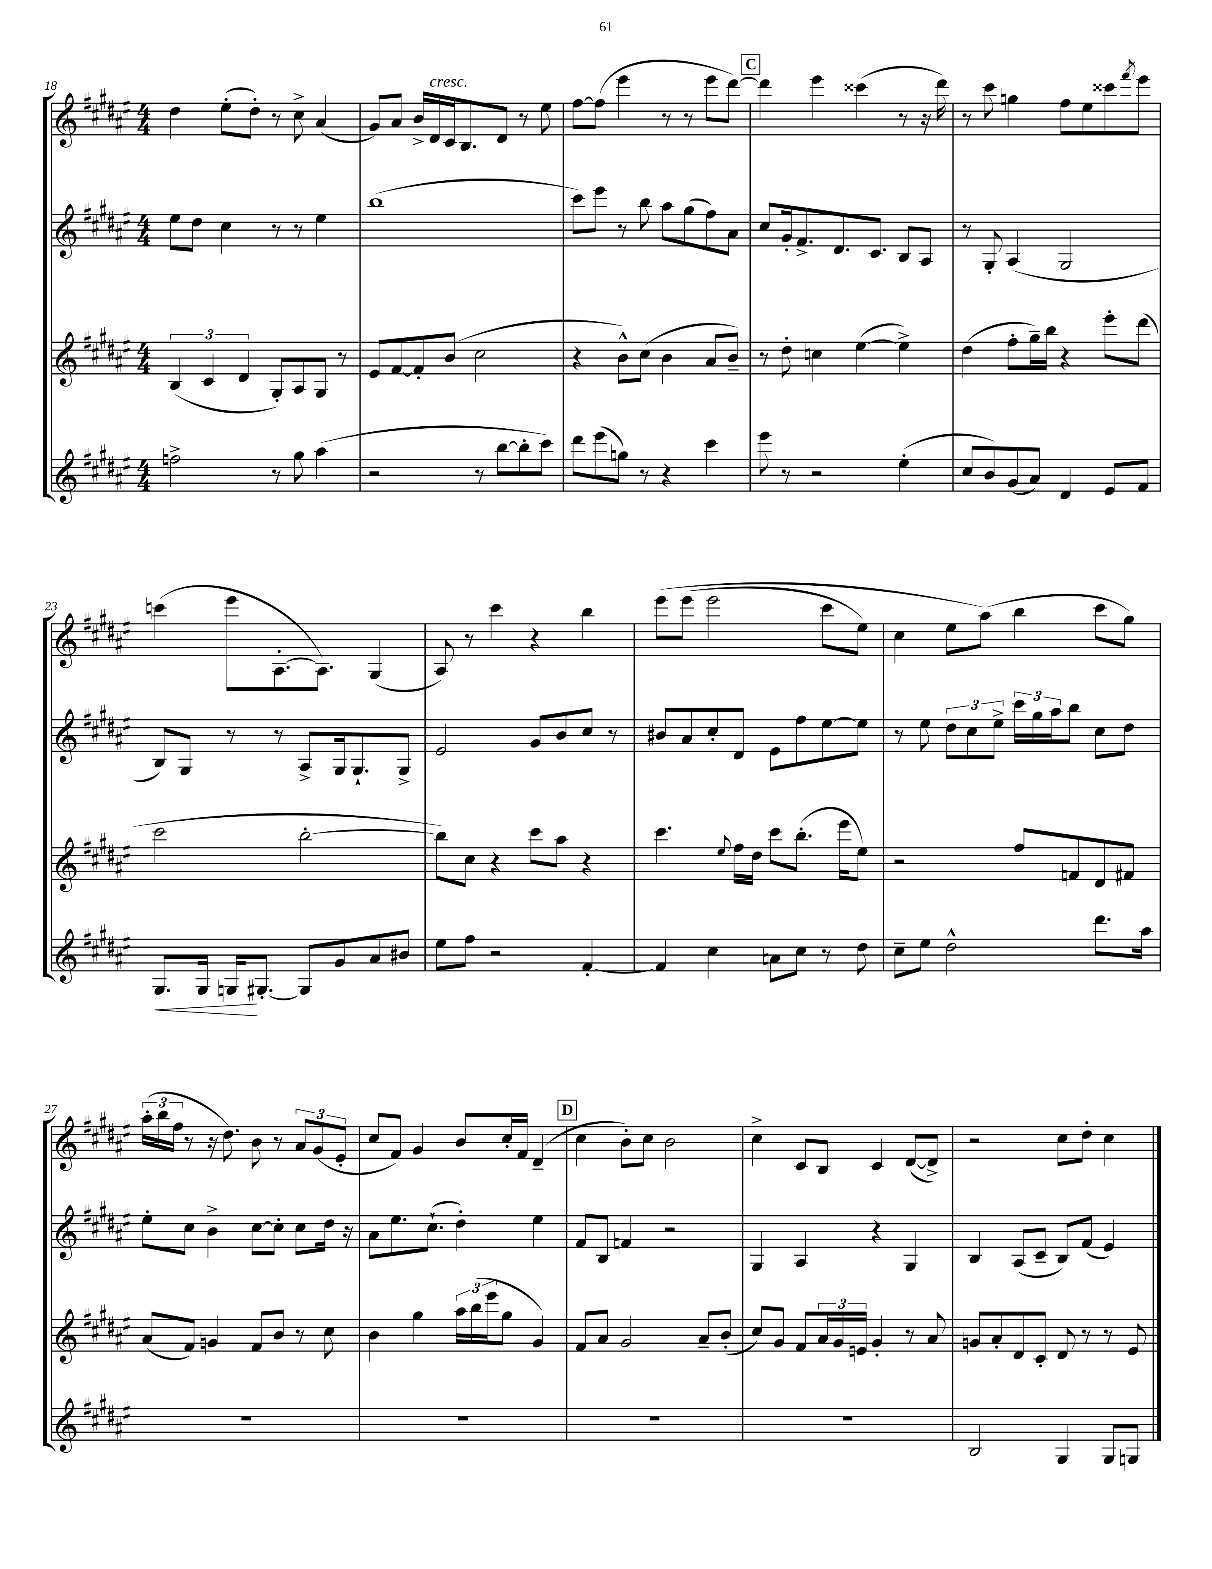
<<
\new StaffGroup <<
\new Staff = "s0" {
    \clef treble \key fis \major \numericTimeSignature \time 4/4
    dis''4 eis''8-.( dis''8-.) r8 cis''8-> ais'4( |
    gis'8) ais'8 b'16-> dis'16^\markup { \italic "cresc." } cis'16 b8. dis'8 r8 eis''8 |
    fis''8~ fis''8( eis'''4 r8 r8 eis'''8 dis'''8~) |
    \mark \markup { \box "C" } dis'''4 eis'''4 cisis'''4( r8 r16 dis'''16) |
    r8 cis'''8 g''4 fis''8 eis''8 cisis'''8 \acciaccatura { fis'''8 } eis'''8 |
    c'''4( eis'''8 ais8.~-. ais8.) gis4( |
    ais8) r8 cis'''4 r4 b''4 |
    eis'''8\( eis'''8( eis'''2 cis'''8 eis''8) |
    cis''4 eis''8 ais''8(\) b''4 cis'''8 gis''8) |
    \tuplet 3/2 { ais''16-.( b''16 fis''16 } r8 r16 dis''8.) b'8 r8 \tuplet 3/2 { ais'8 gis'8( eis'8-. } |
    cis''8 fis'8) gis'4 b'8 cis''16-. fis'16 dis'4--( |
    \mark \markup { \box "D" } cis''4 b'8-.) cis''8 b'2 |
    cis''4-> cis'8 b8 cis'4 dis'8~( dis'8->) |
    r2 cis''8 dis''8-. cis''4 \bar "|." |
}
\new Staff = "s1" {
    \clef treble \key fis \major \numericTimeSignature \time 4/4
    eis''8 dis''8 cis''4 r8 r8 eis''4 |
    b''1( |
    cis'''8) eis'''8 r8 b''8 ais''8 gis''8( fis''8) ais'8 |
    \mark \markup { \box "C" } cis''8 gis'16-. fis'8.-> dis'8. cis'8. b8 ais8 |
    r8 gis8-. ais4( gis2 |
    b8) gis8 r8 r8 ais8-> gis16 gis8.-! gis8-> |
    eis'2 gis'8 b'8 cis''8 r8 |
    bis'8 ais'8 cis''8-. dis'8 eis'8 fis''8 eis''8~ eis''8 |
    r8 eis''8 \tuplet 3/2 { dis''8 cis''8 eis''8-> } \tuplet 3/2 { cis'''16 gis''16 ais''16 } b''8 cis''8 dis''8 |
    eis''8-. cis''8 b'4-> cis''8~ cis''8-. cis''8 dis''16 r16 |
    ais'8 eis''8. cis''8.-!( dis''4-.) eis''4 |
    \mark \markup { \box "D" } fis'8 b8 f'4 r2 |
    gis4 ais4 r4 gis4 |
    b4 ais8( cis'8-- b8) fis'8( eis'4) \bar "|." |
}
\new Staff = "s2" {
    \clef treble \key fis \major \numericTimeSignature \time 4/4
    \tuplet 3/2 { b4( cis'4 dis'4 } gis8-.) ais8 gis8 r8 |
    eis'8 fis'8~ fis'8-. b'8( cis''2 |
    r4 b'8-^) cis''8( b'4 ais'8 b'8--) |
    \mark \markup { \box "C" } r8 dis''8-. c''4 eis''4~( eis''4->) |
    dis''4( fis''8-. gis''16--) b''16 r4 eis'''8-. dis'''8( |
    cis'''2 b''2~-. |
    b''8) cis''8 r4 cis'''8 ais''8 r4 |
    cis'''4. \appoggiatura { eis''8 } fis''16 dis''16 cis'''8 b''8.-.( eis'''16 eis''8) |
    r2 fis''8 f'8 dis'8 fis'8 |
    ais'8( fis'8) g'4 fis'8 b'8 r8 cis''8 |
    b'4 gis''4 \tuplet 3/2 { ais''16 b''16( eis'''16 } gis''8 gis'4) |
    \mark \markup { \box "D" } fis'8 ais'8 gis'2 ais'8-- b'8-.( |
    cis''8) gis'8 fis'8 \tuplet 3/2 { ais'16 gis'16 e'16 } gis'4-. r8 ais'8 |
    g'8 ais'8-. dis'8 cis'8-. dis'8 r8 r8 eis'8 \bar "|." |
}
\new Staff = "s3" {
    \clef treble \key fis \major \numericTimeSignature \time 4/4
    f''2-> r8 gis''8 ais''4( |
    r2 r8 b''8~ b''8-. cis'''8) |
    dis'''8 eis'''8( g''8) r8 r4 cis'''4 |
    \mark \markup { \box "C" } eis'''8 r8 r2 eis''4-.( |
    cis''8 b'8) gis'8( ais'8) dis'4 eis'8 fis'8 |
    gis8.\< gis16 g16\! gis8.~-. gis8 gis'8 ais'8 bis'8 |
    eis''8 fis''8 r2 fis'4~-. |
    fis'4 cis''4 a'8 cis''8 r8 dis''8 |
    cis''8-- eis''8 dis''2-^ dis'''8. ais''16 |
    R1 |
    R1 |
    \mark \markup { \box "D" } R1 |
    R1 |
    b2 gis4 gis8 g8 \bar "|." |
}
>>
>>
\layout { \context { \Score currentBarNumber = #18 } }
